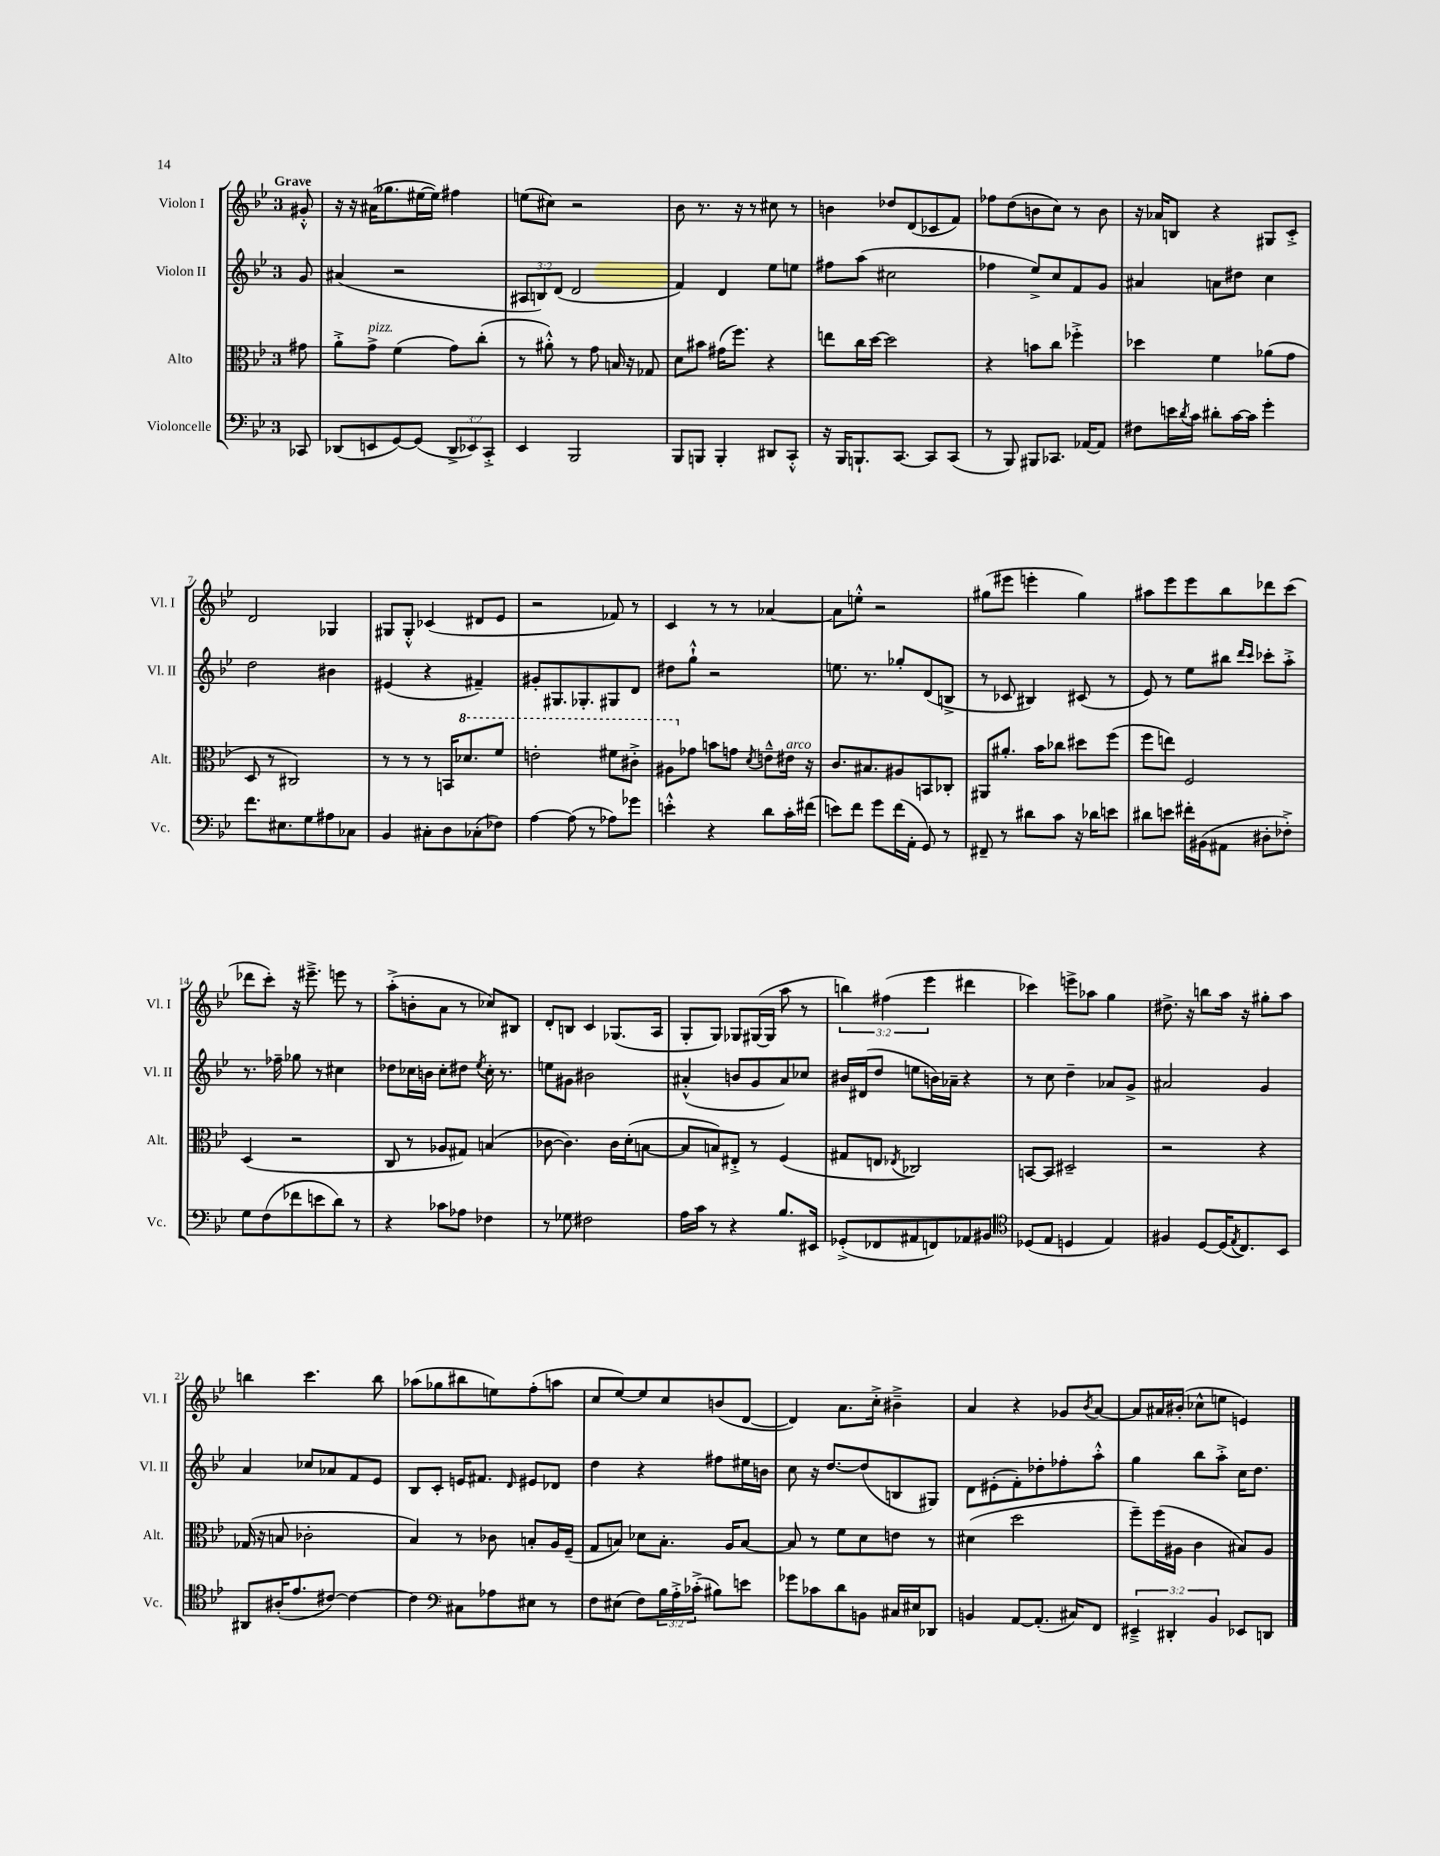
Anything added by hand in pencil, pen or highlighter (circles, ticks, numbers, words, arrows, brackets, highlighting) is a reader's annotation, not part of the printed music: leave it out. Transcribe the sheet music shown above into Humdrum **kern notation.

**kern	**kern	**kern	**kern
*part4	*part3	*part2	*part1
*staff4	*staff3	*staff2	*staff1
*I"Violoncelle	*I"Alto	*I"Violon II	*I"Violon I
*I'Vc.	*I'Alt.	*I'Vl. II	*I'Vl. I
*clefF4	*clefC3	*clefG2	*clefG2
*k[b-e-]	*k[b-e-]	*k[b-e-]	*k[b-e-]
*M3/4	*M3/4	*M3/4	*M3/4
=	=	=	=
!	!	!	!LO:TX:a:B:t=Grave
8CC-X/	8g#X\	8g/	8g#X'^^/
=1	=1	=1	=1
(8DD-X/L	8a'^\L	(4a#X/	16r
.	.	.	16r
!	!LO:TX:a:i:t=pizz.	!	!
8EEn/	8g^\J	.	(16a#X\KL
.	.	.	8.gg-X\
[8GG/)	(4f\	2r	.
(8GG/J]	.	.	[16ee#X\L
.	.	.	16ee#\JJ])
12DD-^/L	8g\L)	.	4ff#X\
12EE-X/)	.	.	.
.	(8cc'\J	.	.
12CC'^/J	.	.	.
=2	=2	=2	=2
4EE-/	8r	12A#X/L	(8een\L
.	.	12Bn/)	.
.	8a#X'^^\)	.	8cc#X\J)
.	.	(12d/J	.
2BBB-/	8r	2d/	2r
.	8g\	.	.
.	16Bn/	.	.
.	16r	.	.
.	8G-X/	.	.
=3	=3	=3	=3
8BBB-/L	8d\L	4f/)	8b-\
8BBBn/J	8b#X\J	.	8.r
4BBB'/	(16g#X\KL	4d/	.
.	8.ff\J)	.	16r
.	.	.	8r
8DD#X/L	4r	8ee-\L	8cc#X\
8CC'^^/J	.	8een\J	8r
=4	=4	=4	=4
16r	8een\L	8ff#X\L	4bn\
16BBB-/KL	.	.	.
8.BBBn`/	16cc\L	(8aa\J	.
.	[16dd\JJ	.	.
.	2dd\]	2cc#X\	8dd-X/L
[8.CC/J	.	.	.
.	.	.	(8d/
8CC/L]	.	.	8c-X/
(8CC/J	.	.	8f/J)
=5	=5	=5	=5
8r	4r	4ff-X\	8ff-X\L
8BBB-/)	.	.	(8dd\
8BBB#X/L	8bn\L	8ee-^/L)	8bn\
8.CC-X/J	8cc\J	8cc/	8cc\J)
.	4ff-X'^\	8f/	8r
[16AA-X/KL	.	.	.
8AA-/J]	.	8g/J	8b\
=6	=6	=6	=6
8F#X\L	4dd-X\	4a#X/	16r
.	.	.	16a-X/KL
16en\L	.	.	8Bn/J
8qd/	.	.	.
16c\JJ	.	.	.
8d#X'\L	4f\	8an\L	4r
[16c\L	.	8dd#X\J	.
16c\JJ]	.	.	.
4g'\	(8a-X\L	4cc\	8G#X/L
.	8g\J	.	8c'^/J
!!LO:LB:g=z
=7	=7	=7	=7
8.f\L	8D/	2dd\	2d/
.	8r	.	.
8.E#X\	.	.	.
.	2C#X/)	.	.
8G\	.	.	.
8A#X\	.	4b#X\	4G-X/
8C-X\J	.	.	.
=8	=8	=8	=8
4BB-/	8r	(4e#X/	8G#X/L
.	8r	.	8G#'^^/J
8C#X'\L	8r	4r	(4c-X/
8D\	16BBn/KL	.	.
*	*8va	*	*
.	8.dd-X/	.	.
(8C-X'\	.	4f#X~/)	8d#X/L
8F-X\J)	8ff/J	.	8e-/J
=9	=9	=9	=9
[4A\	2een'\	8g#X'/L	2r
.	.	8.G#X/	.
(8A\]	.	.	.
.	.	8.G-X'/	.
8r	.	.	.
8A-X\L)	8ff#X\L	8G#X/	8f-X/)
8g-X\J	8cc#X'^\J	8d/J	8r
=10	=10	=10	=10
4en'^^\	8a#X\L	8dd#X\L	4c/
*	*X8va	*	*
.	8g-X\J	8gg`^^\J	.
4r	8bn\L	2r	8r
.	8gn\J	.	8r
.	8qd/	.	.
8d\L	8en~^^\L	.	[4a-X/
!	!LO:TX:a:i:t=arco	!	!
16c'\L	16e#X\Jk	.	.
(16f#X\JJ	16r	.	.
=11	=11	=11	=11
8en\L)	8.c/L	8.een\	8a-\L]
8f\J	.	.	8een'^^\J
.	8.B#X/	8.r	.
8g\L	.	.	2r
(16f\L	8A#X/	8gg-X'/L	.
16AA'\JJ	.	.	.
8GG/)	8BBn/	(8d/	.
8r	8C-X'/J	8Bn^/J	.
=12	=12	=12	=12
8FF#X~/	8AA#X/L	8r	(8gg#X\L
8r	8.a#X'/J	8c-X/	8eee#X\J
8d#X\L	.	4B#X/)	4eeen'\
.	16b-\KL	.	.
8c\J	8cc-X\J	.	.
16r	8dd#X\L	(8c#X/	4gg#\)
16d-X\KL	.	.	.
8en\J	(8ff\J	8r	.
=13	=13	=13	=13
8d#X\L	8ff\L	8e-/)	8aa#X\L
8en\J	8een\J)	8r	8eee-\
16f#X'\LL	2F/	8ee-\L	8eee-\
(16BB#X\J	.	.	.
8AA#X\J	.	8bb#X\J	8bb-\
.	.	16qqddd/LL	.
.	.	16qqccc/JJ	.
8D#X'\L	.	8ccc-X'\L	8ddd-X\
8F-X'^\J)	.	8aa'^\J	(8ccc\J
!!LO:LB:g=z
=14	=14	=14	=14
8G\L	(4D/	8.r	8ddd-X\L
(8F\	.	.	8ccc'\J)
.	.	16ff-X~\	.
8f-X\	2r	8gg-X\	16r
.	.	.	8.eee#X~^\
8en\	.	8r	.
8d\J)	.	4cc#X\	8eeen\
8r	.	.	8r
=15	=15	=15	=15
4r	8C/	8dd-X\L	(8aa'^\L
.	8r	16cc-X\L	8bn'\
.	.	16bn\JJ	.
8c-X\L	8A-X/L	8cc-'\L	8a\J
8A-X\J	8G#X/J)	8dd#X\J	8r
.	.	8qee-/	.
4F-X\	(4Bn/	16cc-'\	8cc-X/L)
.	.	8.r	.
.	.	.	8B#X/J
=16	=16	=16	=16
8r	[8c-X\	8een\L	8d'/L
8G-X\	4.c-\])	8g#X\J	8Bn/J
2F#X\	.	2b#X\	4c/
.	16c-\LL	.	(8.G-X/L
.	(16d'\J	.	.
.	[8Bn\J	.	.
.	.	.	16A/Jk
=17	=17	=17	=17
16A\LL	8B/L]	(4a#X'^^/	8G'/L
16c\JJ	.	.	.
8r	8Bn/)	.	8G/J)
4r	8E#X'^/J	8bn/L	8G-X/L
.	8r	8g/	([16G#X/L
.	.	.	16G#/JJ]
8.B-/L	(4F/	8a#/)	8aa\
.	.	8cc-X/J	8r
16EE#X/Jk	.	.	.
=18	=18	=18	=18
(8GG-X'^/L	8G#X/L	16b#X/LL	6bbn\)
.	.	(16d#X/J	.
8FF-X/	8En/J	8dd/J	.
.	.	.	(6ff#X\
.	8qE-X/	.	.
8AA#X/	2C-X/)	8een\L	.
.	.	.	6eee-\
8FFn/)	.	16bn\L)	.
.	.	16a-X~\JJ	.
8AA-X/	.	4r	4ddd#X\
8BB#X/J	.	.	.
=19	=19	=19	=19
*clefC4	*	*	*
(8D-X/L	[8BBn/L	8r	4ccc-X\)
8E-/J	8BB/J]	8cc\	.
4Dn/	2D#X~/	4dd~\	8eeen^\L
.	.	.	8aa-X\J
4E-/)	.	8a-X/L	4gg\
.	.	8g^/J	.
=20	=20	=20	=20
4F#X/	2r	2a#X/	8.dd#X^\
.	.	.	16r
[8D/L	.	.	8bbn\L
(16D/K]	.	.	16aa\Jk
8qE-/	.	.	.
8.C/)	.	.	16r
.	4r	4g/	8gg#X'\L
8BB-/J	.	.	8aa\J
!!LO:LB:g=z
=21	=21	=21	=21
8AA#X/L	(16G-X/	4a/	4bbn\
.	16r	.	.
(16A#X'/K	8Bn/	.	.
8.e-/	.	.	.
.	2c-X'\	8cc-X/L	4.ccc\
[8c#X/J)	.	8a-X/	.
4c#\_	.	8f/	.
.	.	8e-/J	8bb\
=22	=22	=22	=22
4c#\]	4B-/)	8B-/L	(8aa-X\L
.	.	8c'/J	8gg-X\
*clefF4	*	*	*
8C#X\L	8r	16en/KL	8bb#X\
.	.	8.f#X/J	.
8A-X\	8c-X\	.	8een\)
.	.	16qqd/	.
8E#X\J	8Bn'/L	8e#X/L	(8ff'\
8r	16A/L	8d-X/J	8aan\J
.	(16F~/JJ	.	.
=23	=23	=23	=23
8F\L	8G/L	4dd\	8cc/L
(8E#X\J	8Bn/J)	.	[8ee-/)
8F\L)	8d-X\L	4r	8ee-/]
24B-\L	8.B'\J	.	8cc/
24A'^\	.	.	.
(24c-X'^\JJ	.	.	.
8B#X\L)	.	8ff#X\L	(8bn/
.	16A/KL	.	.
8en\J	[8B/J	16ee#X\L	[8d/J
.	.	16bn\JJ	.
=24	=24	=24	=24
8g-X\L	8B/]	8cc\	4d/])
8c-X\	8r	16r	.
.	.	[8.dd/L	.
8d\	8f\L	.	8.a\L
8BBn\J	8d\	(8dd/]	.
.	.	.	16cc'^\Jk
16C#X/LL	8en\J	8Bn/	4b#X~^\
16E#X/J	.	.	.
8DD-X/J	8r	8G#X/J)	.
=25	=25	=25	=25
4BBn/	(4d#X\	8d\L	4a/
.	.	(8e#X'\	.
[8AA/L	2dd\	8f'\)	4r
(8.AA'/J]	.	8dd-X'\	.
.	.	8ff-X'\	8g-X/L
16C#X/KL)	.	.	.
.	.	.	8qb-/
8FF/J	.	8aa'^^\J	[8a/J
=26	=26	=26	=26
6EE#X~^/	8ff~\L)	4gg\	8a/L]
.	(16ff\L	.	16a#X/L
6DD#X'/	.	.	.
.	16A#X\JJ	.	(16b#X'/JJ
.	4c\	8bb-\L	8cc-X^^\L
6BB-/	.	.	.
.	.	8aa'^\J	8een\J
8EE-X/L	8B#X/L)	16cc\KL	4en/)
.	.	8.dd\J	.
8DDn/J	8A#/J	.	.
==	==	==	==
*-	*-	*-	*-
